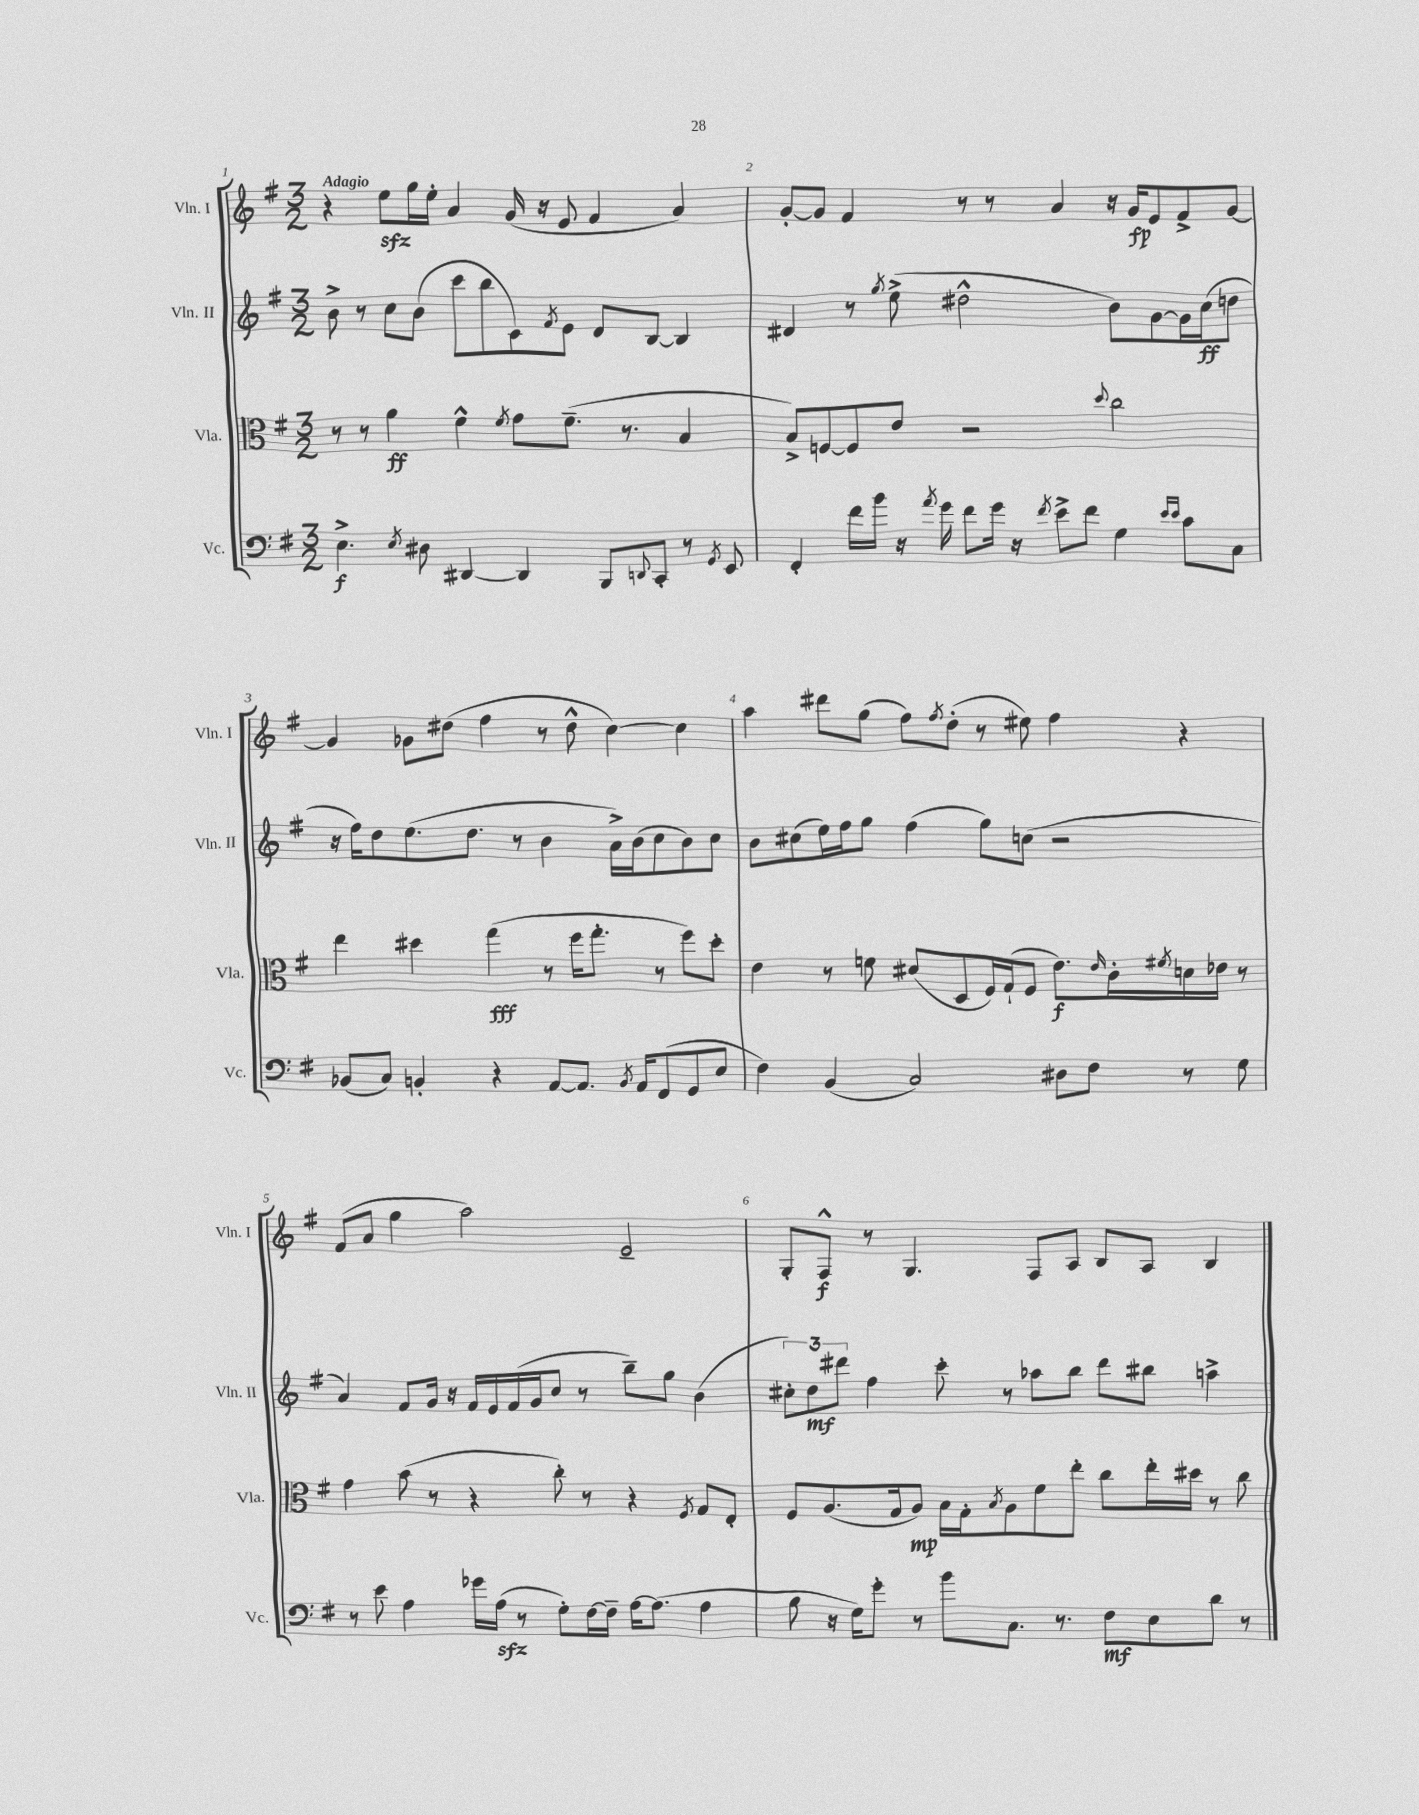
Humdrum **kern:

**kern	**kern	**kern	**kern
*staff4	*staff3	*staff2	*staff1
*clefF4	*clefC3	*clefG2	*clefG2
*k[f#]	*k[f#]	*k[f#]	*k[f#]
*M3/2	*M3/2	*M3/2	*M3/2
4.E^	8r	8b^	4r
.	8r	8r	.
.	4a	8cc	8ee
8qE	.	.	.
8D#	.	(8b	16gg
.	.	.	16ee'
[4DD#	4f#^^	8ccc	4a
.	.	8bb	.
.	8qf#	.	.
4DD#]	8g	8c)	(16g
.	.	.	16r
.	.	8qf#	.
.	(8.f#~	8e	8e
8BBB	.	8d	4f#
.	8.r	.	.
8qqDD	.	.	.
8CC'	.	[8B	.
8r	4B	4B]	4a)
8qGG	.	.	.
8EE	.	.	.
=	=	=	=
4FF#'	8B^)	4d#	[8g'
.	[8F	.	8g]
16f#	8F]	8r	4f#
16b	.	.	.
.	.	8qgg	.
16r	8e	(8ee^	.
8qa	.	.	.
16g	.	.	.
8f#	2r	2dd#^^	8r
16g	.	.	8r
16r	.	.	.
8qf#	.	.	.
8e^	.	.	4a
8f#	.	.	.
.	8qqdd	.	.
4G	2cc	8b)	16r
.	.	.	16g
.	.	[8g	8e
16qqe	.	.	.
16qqe	.	.	.
8c	.	16g]	8f#^
.	.	(16cc	.
8C	.	8dd	[8g
=	=	=	=
(8BB-	4ee	16r	4g]
.	.	16ff#)	.
8C)	.	8dd	.
4BB'	4dd#	(8.ee	8g-
.	.	.	(8dd#
.	.	8.dd	.
4r	(4gg	.	4ff#
.	.	8r	.
[8AA	8r	4b	8r
8.AA]	16ff#	.	8dd#^^
.	8.gg'	.	.
.	.	16a^)	[4cc)
8qBB	.	.	.
16AA	.	(16b	.
(8FF#	8r	8cc	.
8GG	8ff#)	8b)	4cc]
8E	8dd#'	8cc	.
=	=	=	=
4F#)	4e	8b	4aa
.	.	(8cc#	.
(4BB	8r	16ee)	8ddd#
.	.	16ff#	.
.	8f	8gg	(8gg
2C)	(8d#	(4ff#	8ff#)
.	.	.	8qff#
.	8D	.	(8dd'
.	16F#)	8gg)	8r
.	(16G`	.	.
.	8F#	(8cc	8ee#)
8D#	8.e)	2r	4ff#
8F#	.	.	.
.	16qqe	.	.
.	16c'	.	.
.	8qf#	.	.
8r	16d	.	4r
.	16e-	.	.
8G	8r	.	.
=	=	=	=
8r	4g	4a)	(8f#
8e	.	.	8a
4A	(8b	8f#	4gg
.	8r	16g	.
.	.	16r	.
16g-	4r	16f#	2aa)
(16A	.	16e	.
8r	.	(16f#	.
.	.	16g	.
8G')	8cc')	8cc	.
[16F#	8r	8r	.
16F#~]	.	.	.
[16A	4r	8bb~)	2e~
(8.A]	.	.	.
.	.	8gg	.
.	8qF#	.	.
4A	8G	(4b	.
.	8E'	.	.
=	=	=	=
8B	8F#	12cc#')	8G'
.	.	12dd	.
16r	(8.A	.	8F#^^
.	.	12ddd#	.
16G)	.	.	.
8g'	.	4ff#	8r
.	16G	.	.
8r	8A)	.	4.G
8b	16B	8ccc'	.
.	16G'	.	.
.	8qB	.	.
8.C	8A	8r	.
.	8f#	8aa-	8F#
8.r	.	.	.
.	8ee'	8bb	8A
8F#	8cc	8ddd#	8B
8E	16ee'	8bb#	8A
.	16dd#	.	.
8d	8r	4aa^	4B
8r	8cc	.	.
==	==	==	==
*-	*-	*-	*-
